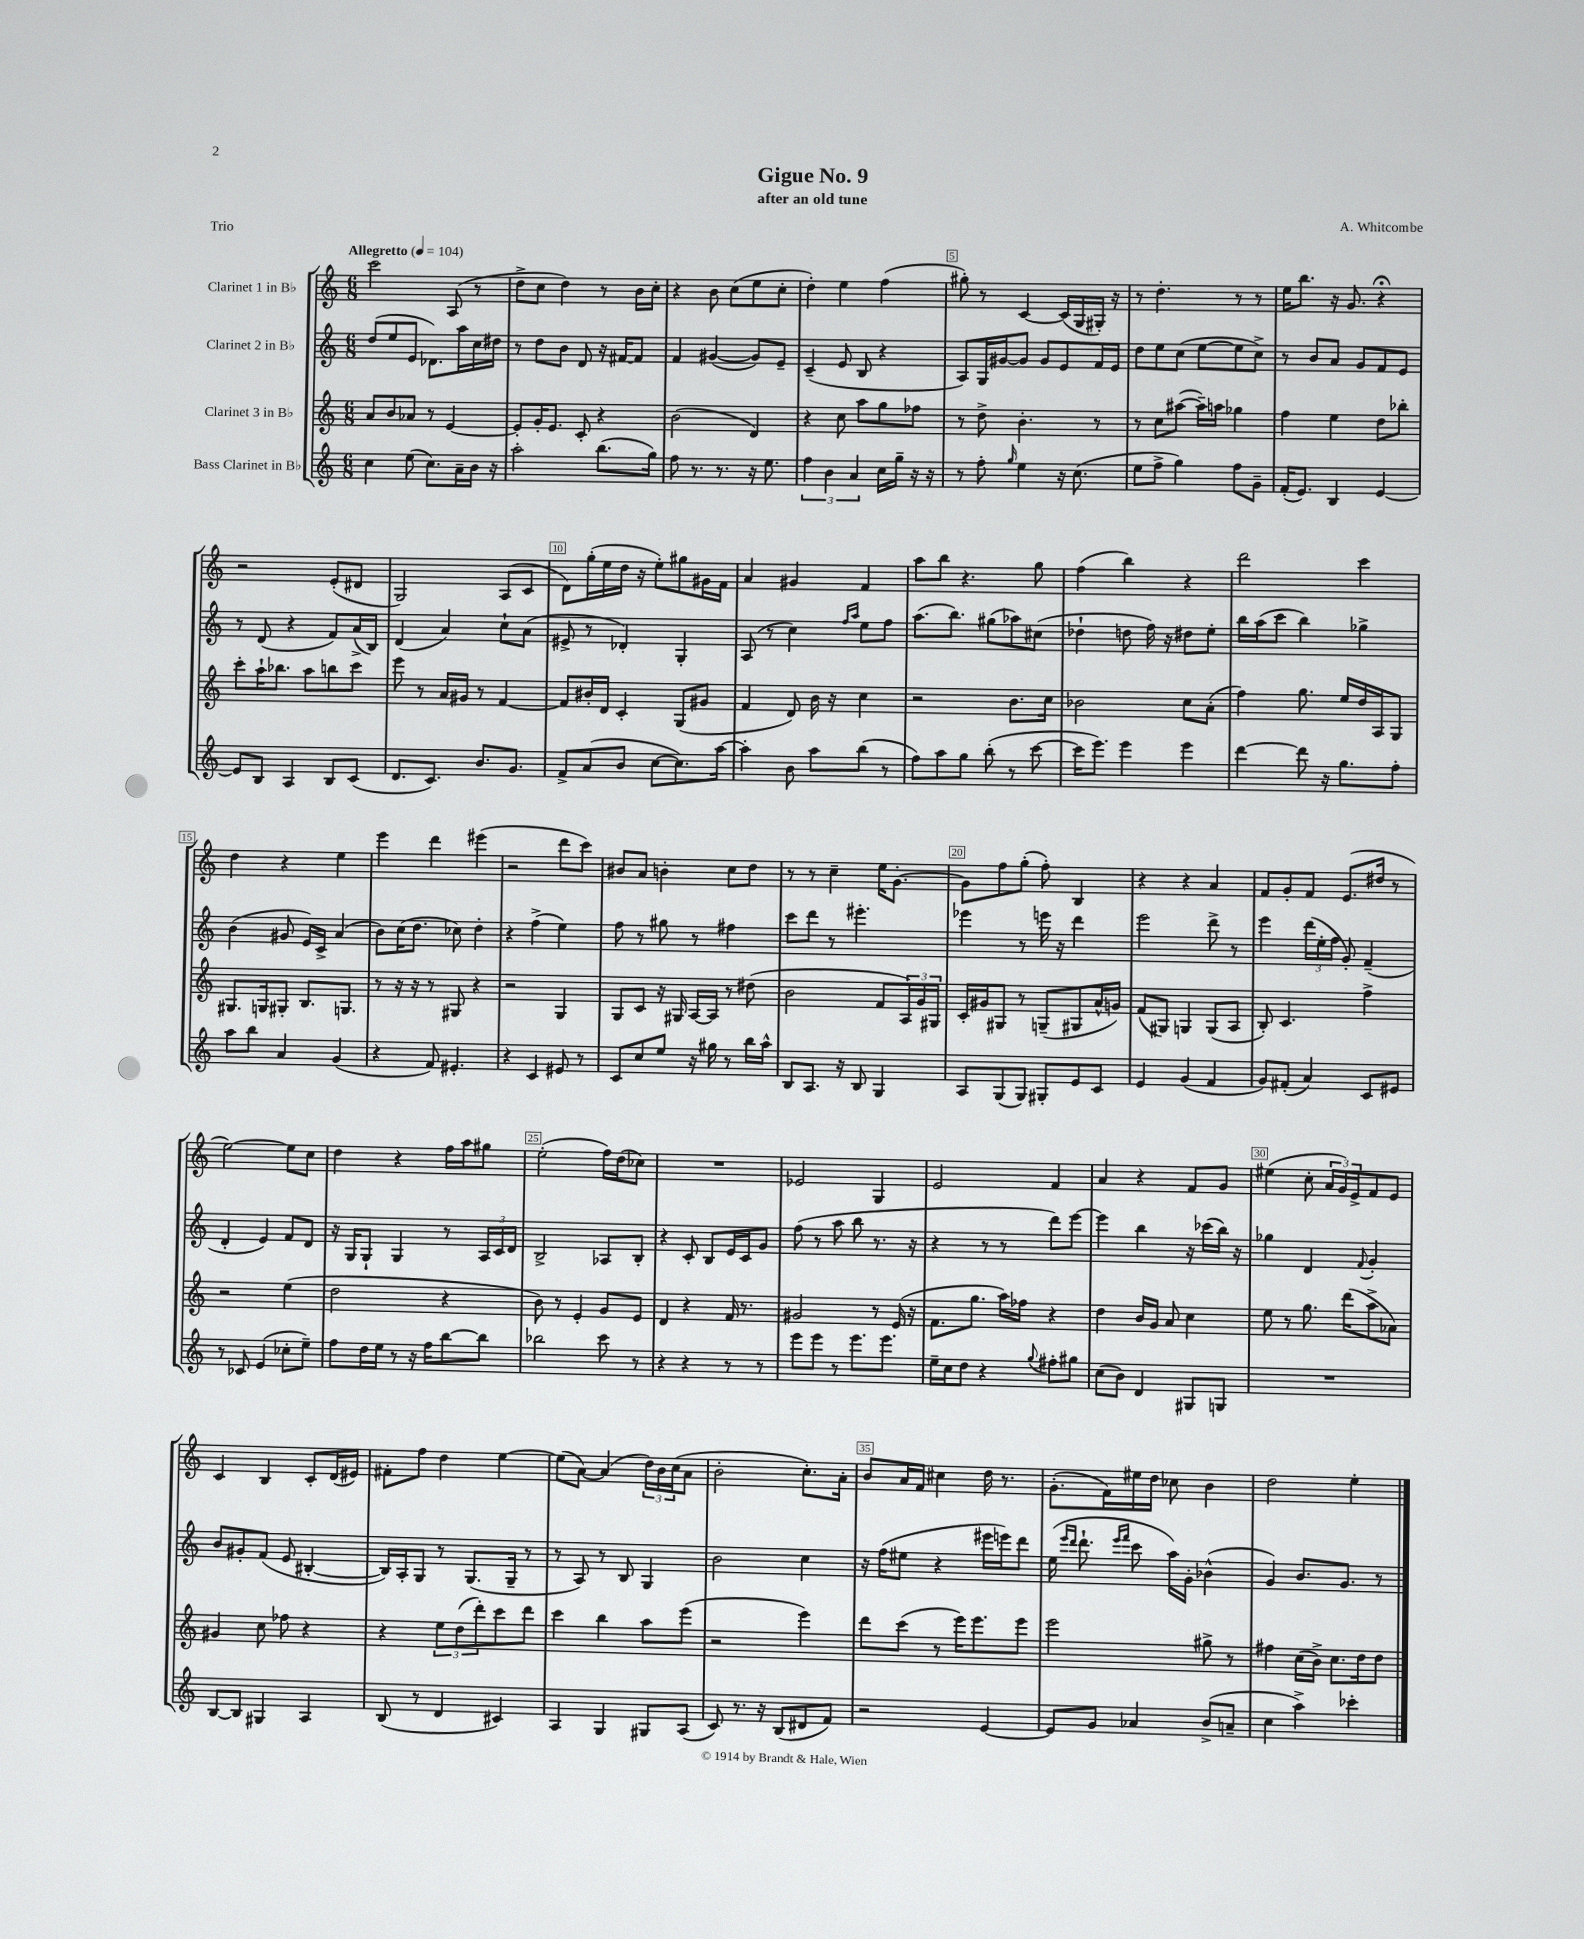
\header { title = "Gigue No. 9" composer = "A. Whitcombe" subtitle = "after an old tune" piece = "Trio" }
<<
\new StaffGroup <<
\new Staff = "s0" \with { instrumentName = "Clarinet 1 in Bb" } {
    \clef treble \key c \major \numericTimeSignature \time 6/8 \tempo "Allegretto" 4 = 104
    c'''2 a8( r8 |
    d''8-> c''8 d''4) r8 b'16 c''16-. |
    r4 b'8 c''8( e''8 c''8-. |
    d''4-.) e''4 f''4( |
    gis''8-.) r8 c'4~ c'16( g16 gis16-.) r16 |
    r8 d''4.-. r8 r8 |
    e''16 b''8. r16 g'8. r4\fermata |
    r2 e'8-.( dis'8 |
    g2) a8( c'8 |
    d'8) g''16-.( e''16 d''16 r16 e''8-.) gis''8 gis'16 f'16 |
    a'4 gis'4 f'4 |
    a''8 b''8 r4. g''8 |
    f''4( b''4) r4 |
    d'''2 c'''4 |
    d''4 r4 e''4 |
    e'''4 d'''4 eis'''4( |
    r2 d'''8 c'''8) |
    bis'8 a'8 b'4-. c''8 d''8 |
    r8 r8 c''4-- e''16 g'8.~-. |
    g'8 f''8 g''8-.( f''8-.) b4 |
    r4 r4 a'4 |
    f'8 g'8-. f'8 e'8.( dis''16 r8 |
    e''2~) e''8 c''8 |
    d''4 r4 f''16 a''16 gis''8 |
    e''2-.( f''16) d''16( ces''8) |
    R2. |
    ees'2 g4 |
    e'2 f'4 |
    a'4 r4 f'8 g'8 |
    eis''4( c''8-. \tuplet 3/2 { a'16 g'16) e'16-> } f'8 e'8 |
    c'4 b4 c'8-. d'16( eis'16) |
    fis'8-. f''8 d''4 e''4~ |
    e''8( a'8~) a'4( \tuplet 3/2 { d''16) b'16 c''16( } a'8 |
    b'2-. c''8.-.) a'16-. |
    b'8 a'16 f'16 cis''4 d''16 r8. |
    g'8.-.( f'16) eis''16 d''16 ces''8 b'4 |
    d''2 e''4-. \bar "|." |
}
\new Staff = "s1" \with { instrumentName = "Clarinet 2 in Bb" } {
    \clef treble \key c \major \numericTimeSignature \time 6/8
    d''8( e''8 e'8 des'8.) a''16 c''16 dis''16 |
    r8 d''8 b'8 d'8 r16 fis'16~ fis'8 |
    f'4 gis'4~( gis'8) e'8-- |
    c'4--( e'8 b8 r4 |
    a8) g16 gis'16~ gis'8 gis'8 e'8 f'16 e'16 |
    d''8 e''8 c''8( e''8~ e''8 c''8->) |
    r8 b'8 a'8 g'8 f'8 e'8 |
    r8 d'8( r4 f'8) a'16->( b16) |
    d'4( a'4) c''8-! a'8( |
    eis'8-> r8 des'4-.) g4-. |
    a8( r8 c''4) \grace { f''16 a''16 } e''8 f''8 |
    a''8.( b''8.) gis''8( aes''8) cis''8( |
    des''4-! d''8 f''16) r16 dis''8 e''8-. |
    b''16 a''16( c'''8 b''4) ges''4-> |
    b'4( gis'8 e'16) c'16-> a'4( |
    b'8) c''16( d''8. ces''8) d''4-. |
    r4 f''4->( e''4) |
    f''8 r8 gis''8 r8 fis''4 |
    c'''8 d'''8 r8 eis'''4.-. |
    ees'''4 r8 e'''16 r16 d'''4 |
    e'''2 d'''8-> r8 |
    e'''4 \tuplet 3/2 { d'''16( e''16-. f''16 } g'8-.) f'4--( |
    d'4-. e'4) f'8 d'8 |
    r16 g16 g8-! g4 r8 \tuplet 3/2 { a16 c'16 d'16 } |
    b2-> aes8 b8-. |
    r4 c'8-. b8 e'16 c'16 g'8 |
    f''8( r8 a''8 b''8 r8. r16 |
    r4 r8 r8 d'''8) e'''8~ |
    e'''4 b''4 r16 ces'''16( b''16) r16 |
    ges''4 d'4 \appoggiatura { f'8 } g'4-. |
    b'8 gis'8-. f'8( e'8 bis4~-. |
    bis16) a16-. g8 r8 g8.( g16-- r8 |
    r8 a8) r8 b8 g4 |
    b'2 c''4 |
    r16 f''16( eis''8 r4 eis'''16 e'''16) d'''8 |
    e''16( \grace { e'''16 d'''16 } d'''8.-! \grace { e'''16 f'''16 } c'''8 a''16) g'16-. bes'4-^( |
    g'4) b'8. g'8. r8 \bar "|." |
}
\new Staff = "s2" \with { instrumentName = "Clarinet 3 in Bb" } {
    \clef treble \key c \major \numericTimeSignature \time 6/8
    a'8 b'8 aes'8 r8 e'4~ |
    e'8-. g'16-. e'8. c'8-. r4 |
    b'2( d'4) |
    r4 c''8 a''8 g''8 fes''8 |
    r8 d''8-> b'4.-. r8 |
    r8 c''8 ais''8~( ais''16--) a''16 ges''4 |
    f''4 e''4 d''8 bes''8-. |
    c'''8-. a''16-! bes''8. a''8 b''8 c'''8 |
    e'''8 r8 a'16 gis'16 r8 f'4~ |
    f'8 bis'16-. d'16 c'4-. g8( gis'8 |
    f'4 d'8) b'16 r16 c''4 |
    r2 b'8. c''16 |
    bes'2 c''8 a'8-.( |
    f''4) g''8. e''16 d''16 a16 g8 |
    gis8. g16 gis8-. b8. g8. |
    r8 r16 r16 r8 gis8 r4 |
    r2 g4 |
    g8 c'8 r16 gis16 a16~ a16 r8 dis''8( |
    b'2 f'8 \tuplet 3/2 { a16) g'16 gis16 } |
    c'16-. gis'16 gis8 r8 g8--( gis8 a'16-^ g'16) |
    f'8( gis8) g4 g8( a8 |
    b8-.) c'4. f''4-> |
    r2 e''4( |
    d''2 r4 |
    b'8) r8 e'4-. g'8 e'8 |
    d'4 r4 f'16 r8. |
    gis'2 r8 e'16( r16 |
    f'8. g''8. a''16) fes''16 r4 |
    d''4 b'16 g'16 a'8 c''4 |
    e''8 r8 g''8. d'''16( a''8-> aes'8) |
    gis'4 c''8 fes''8 r4 |
    r4 \tuplet 3/2 { e''8 d''8( d'''8-.) } c'''8 d'''8 |
    c'''4 b''4 a''8 e'''8( |
    r2 e'''4) |
    d'''8 c'''8( r8 e'''16) e'''8. e'''8 |
    e'''2 gis''8-> r8 |
    fis''4 c''16( b'16->) c''8. d''16 d''8 \bar "|." |
}
\new Staff = "s3" \with { instrumentName = "Bass Clarinet in Bb" } {
    \clef treble \key c \major \numericTimeSignature \time 6/8
    c''4 e''8( c''8.) a'16-- b'16 r16 |
    a''2-. b''8.( g''16) |
    f''8 r8. r8. r16 e''8. |
    \tuplet 3/2 { f''4 b'4 a'4 } c''16 g''16-- r16 r16 |
    r8 f''8-. \grace { g''16 } e''4 r16 c''8.( |
    e''8 f''8-> g''4) f''8 g'8-- |
    f'16-.( e'8.) b4 e'4~ |
    e'8 b8 a4 b8 c'8( |
    d'8. c'8.) b'8. g'8. |
    f'8-> a'8( b'8 c''8~ c''8.) a''16~ |
    a''4-. b'8 a''8 b''8( r8 |
    f''8) a''8 g''8 b''8-.( r8 c'''8~ |
    c'''16 e'''8.) e'''4 e'''4 |
    d'''4~ d'''8 r16 g''8. f''8-. |
    a''8 b''8 a'4 g'4( |
    r4 f'8) eis'4.-. |
    r4 c'4 eis'8 r8 |
    c'8 c''8 e''8 r16 gis''16 r8 b''16 a''16-^ |
    b8 a8. r16 b8 g4 |
    a8 g8( g8) gis8-. e'8 c'8 |
    e'4 g'4( f'4 |
    g'8) fis'8-.( a'4) c'8 eis'8 |
    r8 ces'8 e'4( ces''8-. e''8--) |
    f''8 d''16 e''16 r8 r16 f''16 b''8~ b''8 |
    bes''2 c'''8 r8 |
    r4 r4 r8 r8 |
    e'''8 e'''8 r8 e'''8. e'''8. |
    e''16-- c''16 d''8 r4 \appoggiatura { g''8 } fis''8-. gis''8 |
    c''8( b'8) d'4 gis8 g8 |
    R2. |
    b8~ b8 gis4 a4 |
    b8( r8 d'4 cis'4) |
    a4 g4 gis8 a8( |
    c'8) r8. r16 b8( dis'8 f'8) |
    r2 e'4~ |
    e'8 g'8 aes'4 b'8->( a'8-- |
    c''4 a''4->) ces'''4-. \bar "|." |
}
>>
>>
\layout { \context { \Score \override BarNumber.break-visibility = ##(#f #t #t) barNumberVisibility = #(every-nth-bar-number-visible 5) \override BarNumber.stencil = #(make-stencil-boxer 0.1 0.3 ly:text-interface::print) } }
